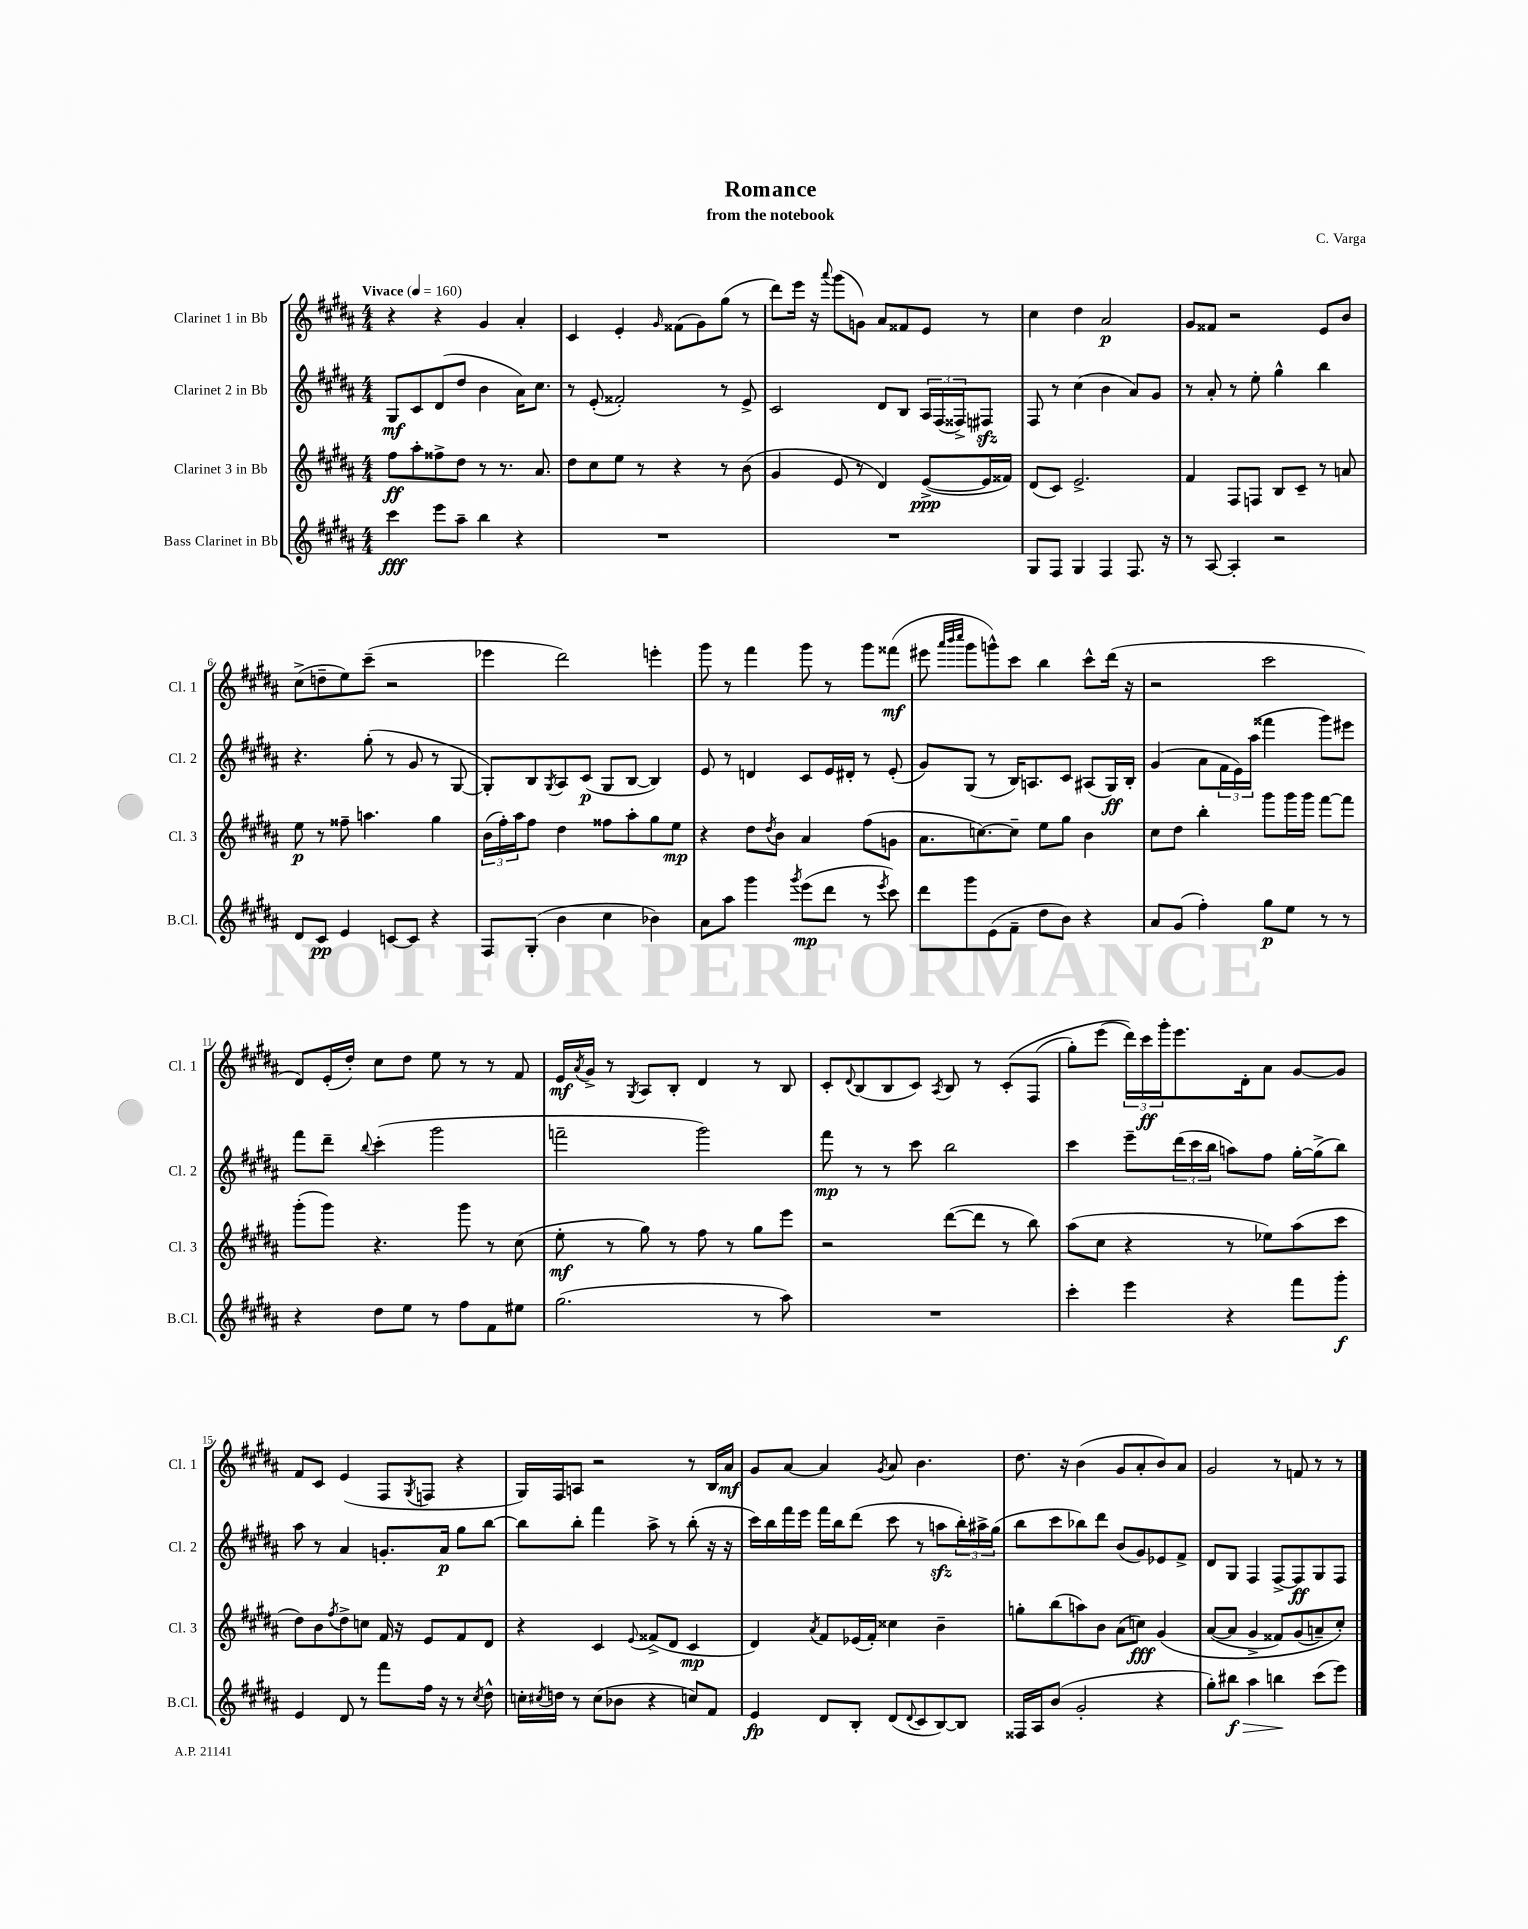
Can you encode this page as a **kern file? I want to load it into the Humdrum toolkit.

**kern	**kern	**kern	**kern
*staff4	*staff3	*staff2	*staff1
*clefG2	*clefG2	*clefG2	*clefG2
*k[f#c#g#d#a#]	*k[f#c#g#d#a#]	*k[f#c#g#d#a#]	*k[f#c#g#d#a#]
*M4/4	*M4/4	*M4/4	*M4/4
*MM160	*MM160	*MM160	*MM160
4ccc#\	8ff#\L	8G#/L	4r
.	8aa#'\	8c#/	.
8eee\L	8ff##^\	(8d#/	4r
8aa#~\J	8dd#\J	8dd#/J	.
4bb\	8r	4b\	4g#/
.	8.r	.	.
4r	.	16a#\LK)	4a#'/
.	8.a#/	8.cc#\J	.
=	=	=	=
1r	8dd#\L	8r	4c#/
.	8cc#\	(8e'/	.
.	8ee\J	2f##'/)	4e'/
.	8r	.	.
.	.	.	16qqg#/
.	4r	.	(8f##\L
.	.	.	8g#\)
.	8r	8r	(8gg#\J
.	(8b\	8e^/	8r
=	=	=	=
1r	4g#/	2c#/	8ddd#\L)
.	.	.	16eee\Jk
.	.	.	16r
.	.	.	8qqaaa#/
.	8e/	.	(8ggg#\L
.	8r	.	8g\J)
.	4d#/)	8d#/L	8a#/L
.	.	8B/J	8f##/
.	([8e^/L	24A#/LL	8e/J
.	.	(24F#/	.
.	.	24F##^/J)	.
.	16e/]L	8F#/J	8r
.	16f##/JJ)	.	.
=	=	=	=
8G#/L	(8d#/L	8F#/	4cc#\
8F#/J	8c#/J)	8r	.
4G#/	2.e^/	(4cc#\	4dd#\
4F#/	.	4b\	2a#/
8.F#/	.	8a#/L)	.
.	.	8g#/J	.
16r	.	.	.
=	=	=	=
8r	4f#/	8r	8g#/L
[8A#/	.	8a#'/	8f##/J
4A#'/]	8F#/L	8r	2r
.	8F/J	8ee'\	.
2r	8B/L	4gg#^^\	.
.	8c#~/J	.	.
.	8r	4bb\	8e/L
.	8a/	.	8b/J
=	=	=	=
8d#/L	8ee\	4.r	(8cc#^\L
8c#/J	8r	.	8dd~\
4e/	8ff##~\	.	8ee\)
.	4.aa\	(8gg#'\	(8ccc#~\J
[8c/L	.	8r	2r
8c/]J	.	8g#/	.
4r	4gg#\	8r	.
.	.	[8G#/	.
=	=	=	=
8F#/L	(24b\LL	8G#'/]L)	4eee-\
.	24ff#'\)	.	.
.	24aa#\J	.	.
(8G#'/J	8ff#\J	8B/	.
.	.	8qG#/	.
4b\	4dd#\	8A#/	2ddd#\)
.	.	(8c#/J	.
4cc#\	8ff##\L	8G#/L	.
.	8aa#'\	[8B/J	.
4b-\)	8gg#\	4B/])	4eee'\
.	8ee\J	.	.
=	=	=	=
8a#\L	4r	8e/	8ggg#\
8aa#\J	.	8r	8r
4ggg#\	8dd#\L	4d/	4fff#\
.	8qdd#/	.	.
.	8b\J	.	.
8qggg#/	.	.	.
(8eee\L	4a#/	8c#/L	8ggg#\
8ddd#\J	.	16e/L	8r
.	.	16d#'/JJ	.
8r	(8ff#\L	8r	8ggg#\L
8qeee/	.	.	.
8ccc#\)	8g\J	(8e'/	(8fff##\J
=	=	=	=
8ddd#\L	8.a#\L	8g#/L)	8eee#\
.	.	.	32qqaaa#/LLL
.	.	.	32qqbbb/
.	.	.	32qqcccc#/JJJ
8ggg#\	.	(8G#/J	8ggg#\L
.	[8.cc\)	.	.
(8e\	.	8r	8ggg^^\)
8f#~\J	8cc~\]J	16B/LK)	8ccc#\J
.	.	8.A/	.
8dd#\L	8ee\L	.	4bb\
8b\J)	8gg#\J	8c#/J	.
4r	4b\	(8A#/L	8ccc#^^\L
.	.	16G#/L)	(16ddd#\Jk
.	.	16B'/JJ	16r
=	=	=	=
8a#/L	8cc#\L	(4g#/	2r
(8g#/J	8dd#\J	.	.
4ff#'\)	4bb'\	8a#\L	.
.	.	24f#\L	.
.	.	24e\)	.
.	.	(24aa#\JJ	.
8gg#\L	8ggg#\L	4fff##\	2ccc#\
8ee\J	16ggg#\L	.	.
.	16ggg#\JJ	.	.
8r	[8fff#\L	8ggg#\L)	.
8r	8fff#\]J	8eee#\J	.
=	=	=	=
4r	(8ggg#'\L	8fff#\L	8d#/L)
.	8ggg#\J)	8ddd#~\J	(16e'/L
.	.	.	16dd#'/JJ)
.	.	8qqbb/	.
8dd#\L	4.r	(4ccc#'\	8cc#\L
8ee\J	.	.	8dd#\J
8r	.	2ggg#\	8ee\
8ff#\L	8ggg#\	.	8r
8f#\	8r	.	8r
8ee#\J	(8cc#\	.	8f#/
=	=	=	=
(2.gg#\	8ee'\	2fff~\	16e/LL
.	.	.	8qa#/
.	.	.	16g#^/JJ
.	8r	.	8r
.	.	.	8qG#/
.	8gg#\)	.	8A#/L
.	8r	.	8B'/J
.	8ff#\	2ggg#\)	4d#/
.	8r	.	.
8r	8gg#\L	.	8r
8aa#\)	8eee\J	.	8B/
=	=	=	=
1r	2r	8fff#\	8c#'/L
.	.	.	8qqd#/
.	.	8r	(8B/
.	.	8r	8B/
.	.	8ccc#\	8c#/J)
.	.	.	8qA#/
.	([8ddd#\L	2bb\	8B/
.	8ddd#\]J	.	8r
.	8r	.	&(8c#'/L
.	8bb\)	.	(8F#/J
=	=	=	=
4ccc#'\	(8aa#\L	4ccc#\	8gg#'\L)
.	8cc#\J	.	(8eee\J
4eee\	4r	8eee~\L	24ddd#\LL)&)
.	.	.	24ccc#\
.	.	.	24ggg#'\J
.	.	(24ddd#\L	8.eee\
.	.	24ccc#\	.
.	.	24bb\JJ	.
4r	8r	8aa\L)	.
.	.	.	16d#'\k
.	8ee-\L)	8ff#\J	8a#\J
8fff#\L	(8aa#\	[16gg#'\LL	[8g#/L
.	.	(16gg#^\]J	.
8ggg#'\J	8ccc#\J	8bb\J)	8g#/]J
=	=	=	=
4e/	8dd#\L)	8aa#\	8f#/L
.	8b\	8r	8c#/J
.	8qff#/	.	.
8d#/	8dd#^\	4a#/	(4e/
8r	8cc\J	.	.
8fff#\L	16f#/	8.g'/L	8F#/L
.	16r	.	.
.	.	.	8qG#/
16ff#\Jk	8e/L	.	8F/J
16r	.	16a#/Jk	.
8r	8f#/	8gg#\L	4r
8qcc#/	.	.	.
8dd#^^\	8d#/J	[8bb\J	.
=	=	=	=
16cc'\LL	4r	8bb\]L	16G#/LL)
8qcc#/	.	.	.
16dd\JJ	.	.	16F#/J
8r	.	8bb'\J	8A/J
(8cc#\L	4c#/	4fff#\	2r
8b-\J	.	.	.
.	8qqe/	.	.
4r	(8f##^/L	8aa#^\	.
.	8d#/J	8r	.
8cc/L)	4c#/	(8bb'\	8r
8f#/J	.	16r	16B/LL
.	.	16r	16a#/JJ
=	=	=	=
4e/	4d#/)	16ccc#\LL)	8g#/L
.	.	16bb\	.
.	.	16fff#\	[8a#/J
.	.	16eee\JJ	.
.	8qa#/	.	.
8d#/L	8f#/L	16fff#\LL	4a#/]
.	.	16bb\J	.
8B'/J	(16e-/L	(8ddd#\J	.
.	16f#'/JJ)	.	.
.	.	.	8qg#/
(8d#/L	4cc##\	8ccc#\	8a#/
8qqd#/	.	.	.
8c#/	.	8r	4.b\
[8B/)	4b~\	8aa\L	.
8B/]J	.	24bb'\L)	.
.	.	24aa#^\	.
.	.	(24gg#\JJ	.
=	=	=	=
16F##/LL	8gg'\L	8bb\L	8.dd#\
16A#/J	.	.	.
(8b/J	(8bb\	8ccc#\	.
.	.	.	16r
2g#'/	8aa\)	8bb-\)	(4b\
.	8b\J	8ddd#\J	.
.	(8a#\L	(8b/L	8g#/L
.	8cc\J)	8g#/)	8a#'/
4r	&(4g#/	8e-/	8b/)
.	.	8f#^/J	8a#/J
=	=	=	=
8gg#'\L)	([8a#/L	8d#/L	2g#/
8bb#\J	8a#/]J	8G#/J	.
4aa#\	4g#^/	4F#/	.
4bb\	8f##/L)	[8F#^/L	8r
.	(8g#/	8F#/]	8f/
(8ccc#\L	8a~/)	8G#/	8r
8eee\J)	8cc#'/J&)	8F#/J	8r
==	==	==	==
*-	*-	*-	*-
